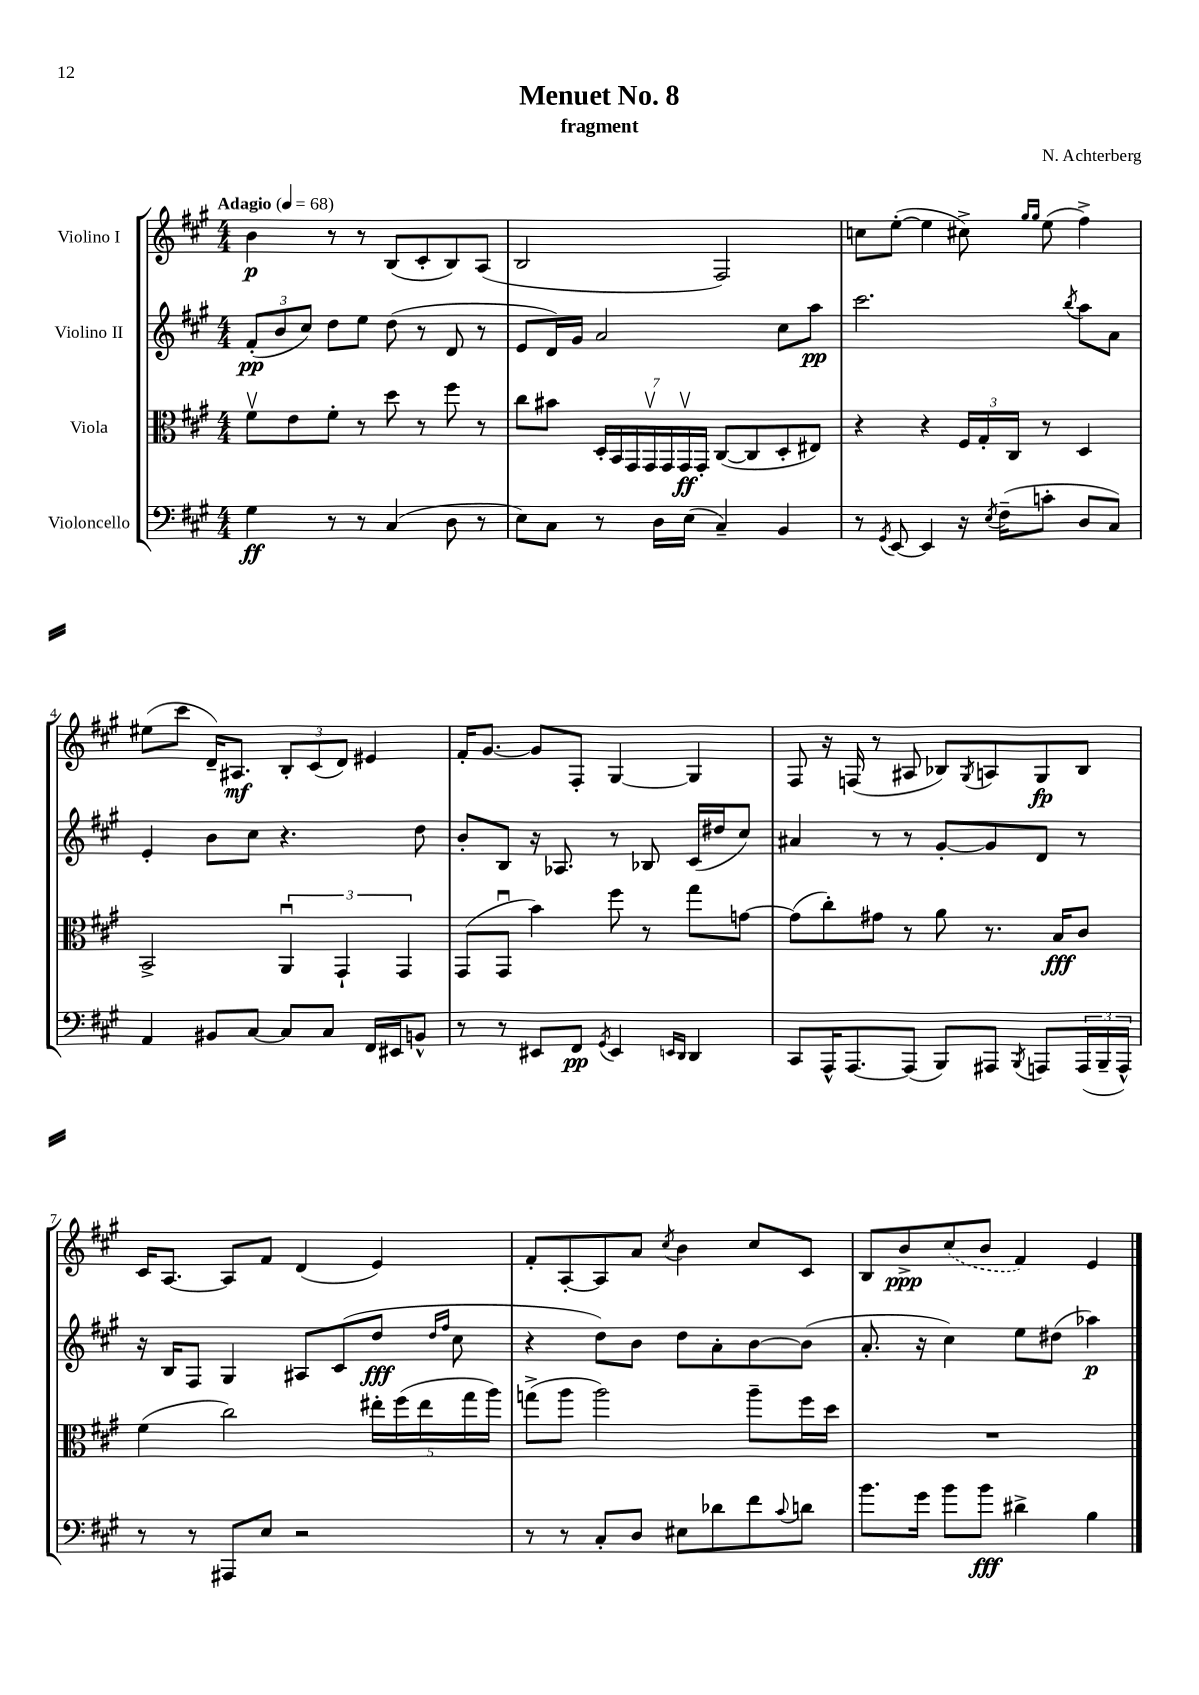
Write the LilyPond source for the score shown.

\header { title = "Menuet No. 8" composer = "N. Achterberg" subtitle = "fragment" }
<<
\new StaffGroup <<
\new Staff = "s0" \with { instrumentName = "Violino I" } {
    \clef treble \key a \major \numericTimeSignature \time 4/4 \tempo "Adagio" 4 = 68
    b'4\p r8 r8 b8( cis'8-. b8) a8( |
    b2 fis2) |
    c''8 e''8~-.( e''4 cis''8->) \grace { gis''16 gis''16 } e''8( fis''4->) |
    eis''8( cis'''8 d'16--) ais8.\mf \tuplet 3/2 { b8-. cis'8( d'8) } eis'4 |
    fis'16-. gis'8.~ gis'8 fis8-. gis4~ gis4 |
    fis8 r16 f16( r8 ais8 bes8) \acciaccatura { gis8 } a8 gis8\fp bes8 |
    cis'16 a8.~ a8 fis'8 d'4( e'4) |
    fis'8-. a8~-. a8 a'8 \acciaccatura { cis''8 } b'4 cis''8 cis'8 |
    b8 b'8->\ppp \once \slurDashed cis''8( b'8 fis'4) e'4 \bar "|." |
}
\new Staff = "s1" \with { instrumentName = "Violino II" } {
    \clef treble \key a \major \numericTimeSignature \time 4/4
    \tuplet 3/2 { fis'8-.\pp( b'8 cis''8) } d''8 e''8 d''8( r8 d'8 r8 |
    e'8 d'16) gis'16 a'2 cis''8 a''8\pp |
    cis'''2. \acciaccatura { b''8 } a''8 a'8 |
    e'4-. b'8 cis''8 r4. d''8 |
    b'8-. b8 r16 aes8. r8 bes8 cis'16( dis''16 cis''8) |
    ais'4 r8 r8 gis'8~-. gis'8 d'8 r8 |
    r16 b16 fis8 gis4 ais8 cis'8( d''8\fff \grace { d''16 fis''16 } cis''8 |
    r4 d''8) b'8 d''8 a'8-. b'8~ b'8( |
    a'8.-. r16 cis''4) e''8 dis''8( aes''4\p) \bar "|." |
}
\new Staff = "s2" \with { instrumentName = "Viola" } {
    \clef alto \key a \major \numericTimeSignature \time 4/4
    fis'8\upbow e'8 fis'8-. r8 d''8 r8 fis''8 r8 |
    cis''8 bis'8 \tuplet 7/4 { d16-. b,16 gis,16 gis,16\upbow gis,16 gis,16\upbow\ff gis,16-. } cis8~( cis8 d8-. eis8) |
    r4 r4 \tuplet 3/2 { fis16 gis16-. cis16 } r8 d4 |
    b,2-> \tuplet 3/2 { a,4\downbow gis,4-! gis,4 } |
    gis,8( gis,8\downbow b'4) fis''8 r8 gis''8 g'8~ |
    g'8( cis''8-.) gis'8 r8 a'8 r8. b16\fff cis'8 |
    fis'4( cis''2) \tuplet 5/4 { eis''16-. fis''16( eis''16 gis''16 a''16) } |
    g''8->( a''8 a''2) a''8-- fis''16 d''16 |
    R1 \bar "|." |
}
\new Staff = "s3" \with { instrumentName = "Violoncello" } {
    \clef bass \key a \major \numericTimeSignature \time 4/4
    gis4\ff r8 r8 cis4( d8 r8 |
    e8) cis8 r8 d16 e16( cis4--) b,4 |
    r8 \acciaccatura { gis,8 } e,8~ e,4 r16 \acciaccatura { e8 } fis16--( c'8-. d8 cis8) |
    a,4 bis,8 cis8~ cis8 cis8 fis,16 eis,16 b,8-^ |
    r8 r8 eis,8 fis,8\pp \acciaccatura { gis,8 } eis,4 \grace { e,16 d,16 } d,4 |
    cis,8 a,,16-^ a,,8.~ a,,8( b,,8) ais,,8 \acciaccatura { b,,8 } a,,8 \tuplet 3/2 { a,,16( b,,16-- a,,16-^) } |
    r8 r8 ais,,8 e8 r2 |
    r8 r8 cis8-. d8 eis8 des'8 fis'8 \appoggiatura { cis'8 } d'8 |
    b'8. gis'16 b'8 b'8\fff dis'4-> b4 \bar "|." |
}
>>
>>
